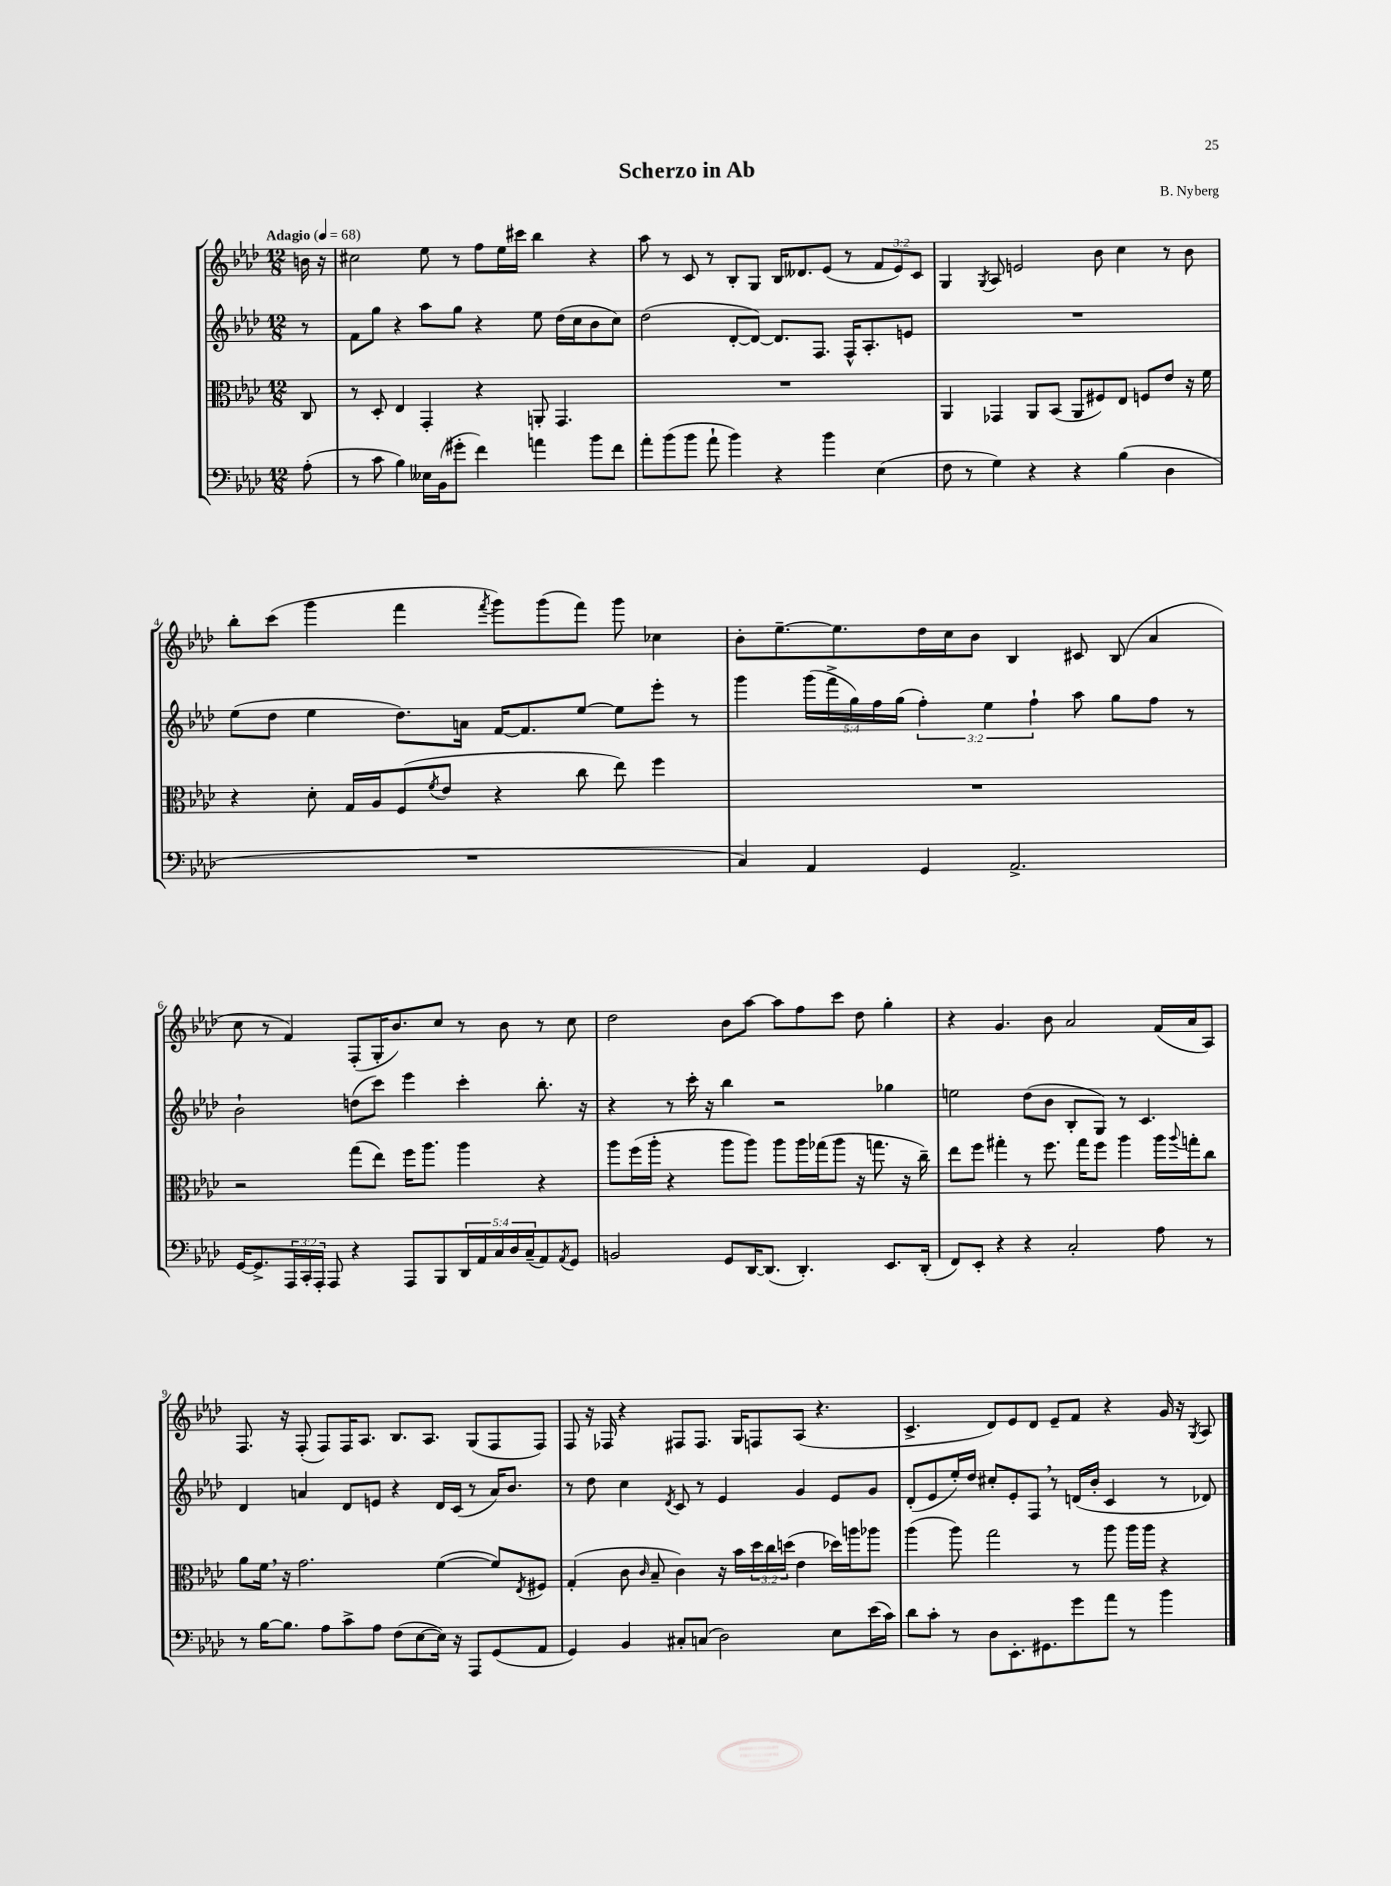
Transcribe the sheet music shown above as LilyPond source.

\header { title = "Scherzo in Ab" composer = "B. Nyberg" }
<<
\new StaffGroup <<
\new Staff = "s0" {
    \clef treble \key aes \major \numericTimeSignature \time 12/8 \override Staff.TupletNumber.text = #tuplet-number::calc-fraction-text \partial 8 \tempo "Adagio" 4 = 68
    b'16 r16 |
    cis''2 ees''8 r8 f''8 ees''16 cis'''16 bes''4 r4 |
    aes''8 r8 c'8 r8 bes8-. g8 bes16 deses'8. ees'8( r8 \tuplet 3/2 { f'8 ees'8) c'8 } |
    g4 \acciaccatura { g8 } aes8 e'2 bes'8 c''4 r8 bes'8 |
    bes''8-. c'''8( g'''4 f'''4 \acciaccatura { f'''8 } g'''8) g'''8( f'''8) g'''8 ces''4 |
    bes'8-. ees''8.~-- ees''8. des''16 c''16 bes'8 bes4 cis'8 bes8( aes'4 |
    c''8 r8 f'4) f8-.( g16-. bes'8.) c''8 r8 bes'8 r8 c''8 |
    des''2 bes'8 aes''8~ aes''8 f''8 c'''8 des''8 g''4-. |
    r4 g'4. bes'8 aes'2 f'16( aes'16 aes8) |
    f8. r16 f8-.( f8) f16 aes8. bes8. aes8. g8( f8 f8) |
    f8 r16 fes16 r4 fis8 fis8. g16 f8 aes8( r4. |
    c'4.-> des'8) ees'8 des'8 ees'8-- f'8 r4 g'16 r16 \acciaccatura { g8 } aes8 \bar "|." |
}
\new Staff = "s1" {
    \clef treble \key aes \major \numericTimeSignature \time 12/8 \override Staff.TupletNumber.text = #tuplet-number::calc-fraction-text \partial 8
    r8 |
    f'8 g''8 r4 aes''8 g''8 r4 ees''8 des''16( c''16 bes'8 c''8) |
    des''2( des'8~-. des'8~) des'8. f8. f16-^ aes8.-. e'8 |
    R1. |
    ees''8( des''8 ees''4 des''8.) a'16 f'16~ f'8. ees''8~ ees''8 ees'''8-. r8 |
    g'''4 \tuplet 5/4 { g'''16( f'''16-> g''16) f''16 g''16( } \tuplet 3/2 { f''4-.) ees''4 f''4-! } aes''8 g''8 f''8 r8 |
    bes'2-! d''8( c'''8) ees'''4 c'''4-. bes''8.-. r16 |
    r4 r8 c'''16-. r16 bes''4 r2 ges''4 |
    e''2 des''8( bes'8 bes8-. g8) r8 c'4. |
    des'4 a'4 des'8 e'8 r4 des'16 c'16( r8 a'16) bes'8. |
    r8 des''8 c''4 \acciaccatura { des'8 } c'8 r8 ees'4 g'4 ees'8 g'8 |
    des'8-.( ees'8 ees''16-.) des''16 cis''8-. ees'8-. f8 \breathe r8 d'16( bes'16-. c'4 r8 des'8) \bar "|." |
}
\new Staff = "s2" {
    \clef alto \key aes \major \numericTimeSignature \time 12/8 \override Staff.TupletNumber.text = #tuplet-number::calc-fraction-text \partial 8
    c8 |
    r8 des8-. ees4 g,4-. r4 a,8-. g,4. |
    R1. |
    aes,4 ges,4 aes,8 bes,8( aes,8 fis8) ees8 f8 ees'8 r16 f'16 |
    r4 des'8-. g16 aes16 f8( \acciaccatura { f'8 } ees'8 r4 c''8 ees''8) f''4 |
    R1. |
    r2 g''8( ees''8) f''16 aes''8. aes''4 r4 |
    aes''8 f''16( aes''16-. r4 aes''8 aes''8) aes''8 aes''16 ges''16( aes''8 r16 g''8. r16 c''16--) |
    ees''8 f''8 gis''4-. r8 f''8. gis''16 f''8 aes''4 aes''16 \appoggiatura { aes''8 } g''16-. c''8 |
    aes'8 f'16 \breathe r16 g'2. f'4~( f'8) \acciaccatura { ees8 } fis8 |
    g4-.( c'8 \grace { c'16 } bes8-- c'4) r16 bes'16 \tuplet 3/2 { des''16 c''16 d''16( } ees'4 des''16) a''16 aes''8 |
    aes''4( aes''8) g''2 r8 aes''8 aes''16 aes''16 r4 \bar "|." |
}
\new Staff = "s3" {
    \clef bass \key aes \major \numericTimeSignature \time 12/8 \override Staff.TupletNumber.text = #tuplet-number::calc-fraction-text \partial 8
    aes8-.( |
    r8 c'8 bes4) eeses16 bes,16( gis'8-. f'4) a'4 bes'8 f'8 |
    aes'8-. bes'8( bes'8 aes'8-! bes'4) r4 bes'4 ees4( |
    f8 r8 g4) r4 r4 bes4( des4 |
    R1. |
    c4) aes,4 g,4 aes,2.-> |
    g,16~ g,8.-> \tuplet 3/2 { aes,,16 c,16-. aes,,16-. } aes,,8 r4 aes,,8 bes,,8 \tuplet 5/4 { des,16 aes,16 c16 des16 c16--( } aes,8) \acciaccatura { aes,8 } g,8 |
    b,2 g,8 des,16~ des,8.( des,4.-.) ees,8. des,16-.( |
    f,8) ees,8-. r4 r4 c2-. aes8 r8 |
    r8 bes16~ bes8. aes8 c'8-> aes8 f8( ees8~ ees16) r16 aes,,8 g,8( aes,8 |
    g,4) bes,4 cis8-. c8( des2) ees8 ees'16( c'16) |
    des'8 c'8-. r8 des8 ees,8.-. gis,8. g'8 aes'8 r8 bes'4 \bar "|." |
}
>>
>>
